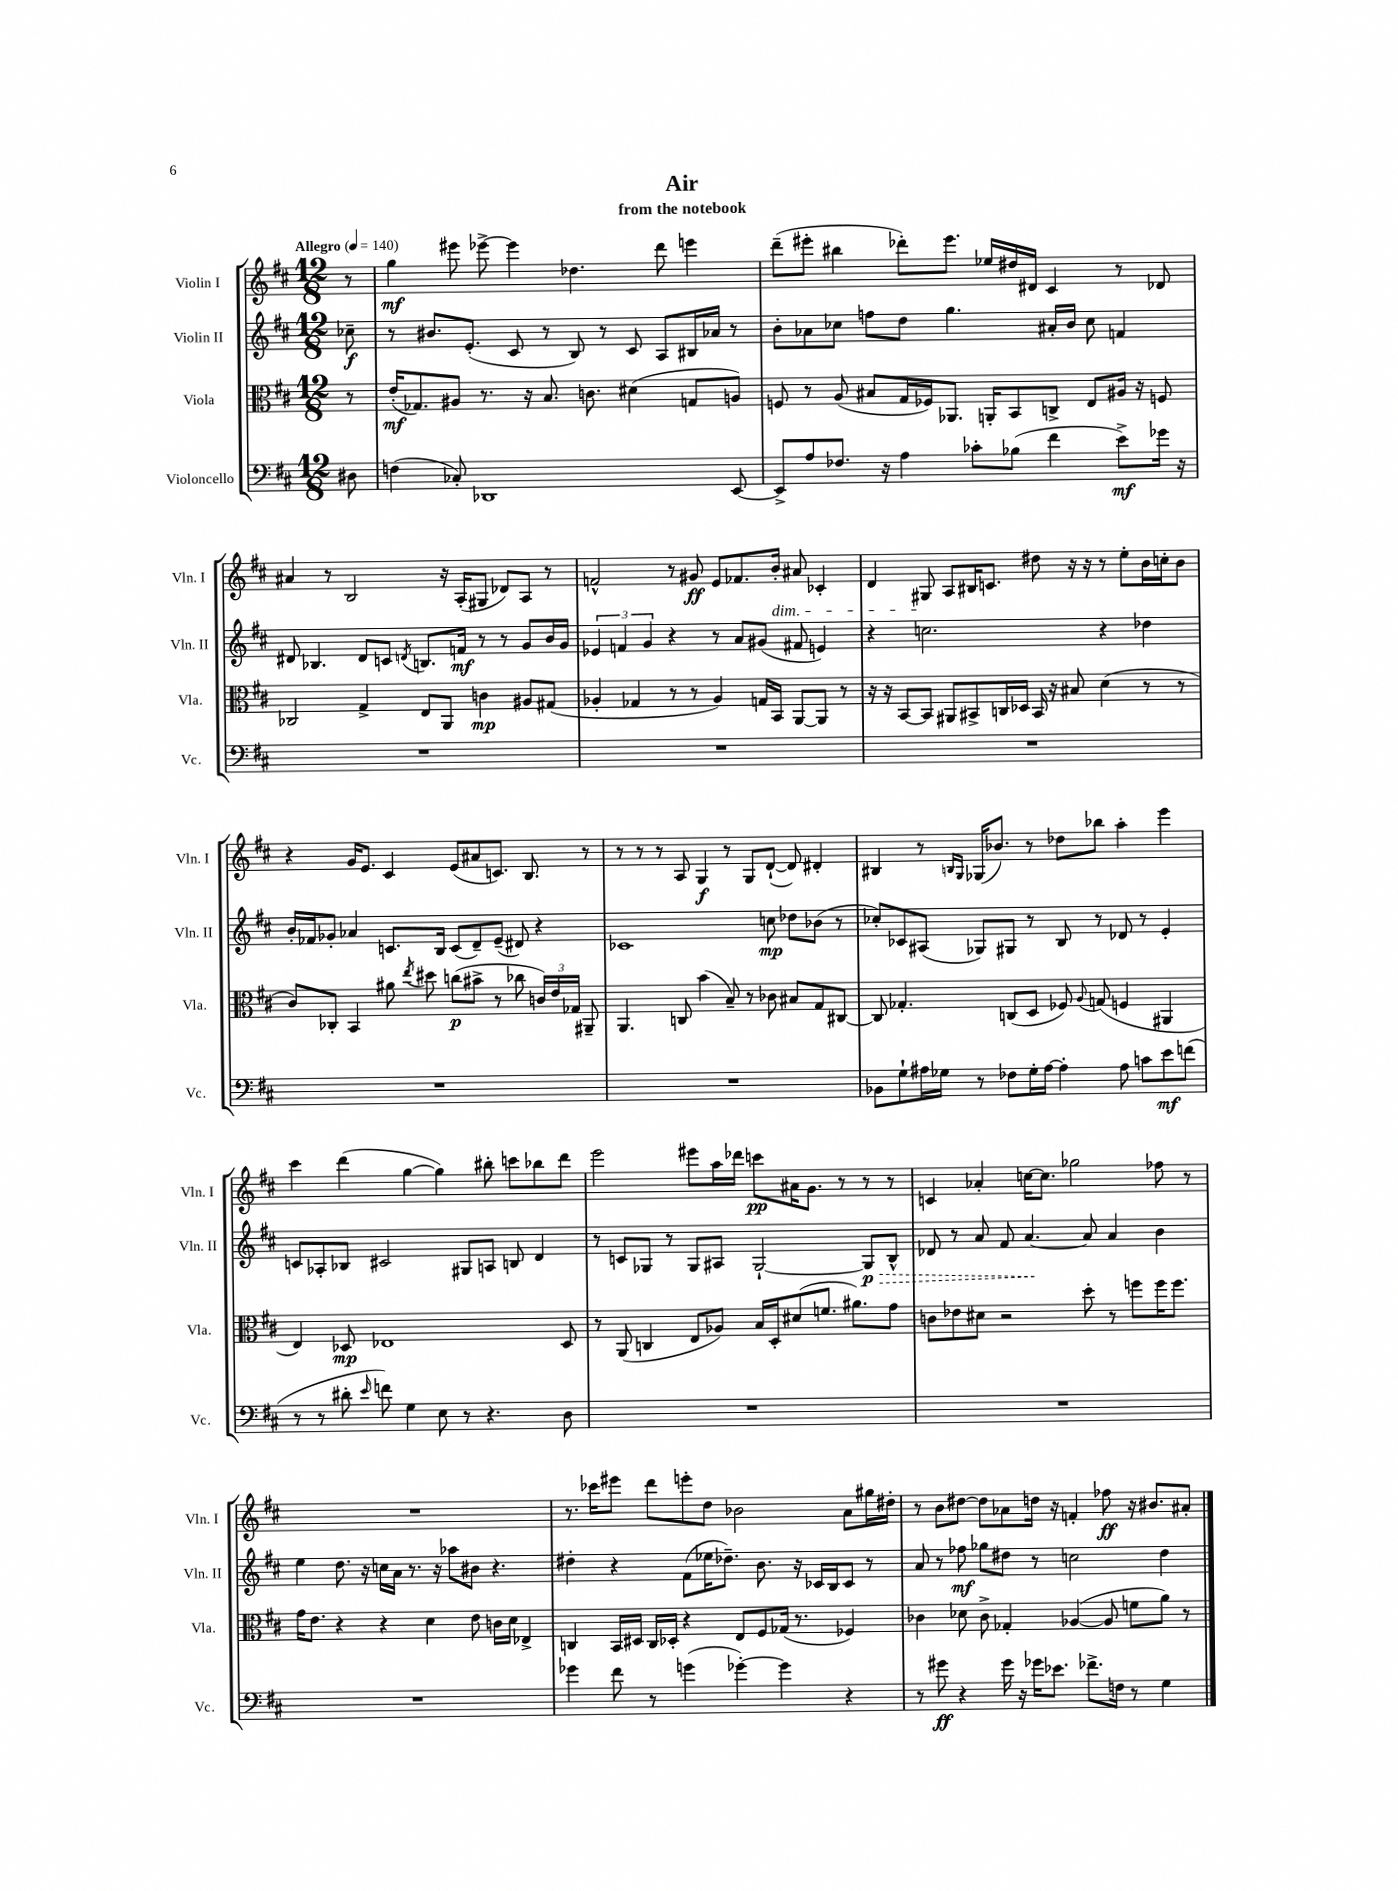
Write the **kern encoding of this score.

**kern	**dynam	**kern	**dynam	**kern	**dynam	**kern	**dynam
*part4	*part4	*part3	*part3	*part2	*part2	*part1	*part1
*staff4	*staff4	*staff3	*staff3	*staff2	*staff2	*staff1	*staff1
*I"Violoncello	*	*I"Viola	*	*I"Violin II	*	*I"Violin I	*
*I'Vc.	*	*I'Vla.	*	*I'Vln. II	*	*I'Vln. I	*
*clefF4	*	*clefC3	*	*clefG2	*	*clefG2	*
*k[f#c#]	*	*k[f#c#]	*	*k[f#c#]	*	*k[f#c#]	*
*M12/8	*	*M12/8	*	*M12/8	*	*M12/8	*
*MM140	*	*MM140	*	*MM140	*	*MM140	*
=	=	=	=	=	=	=	=
!	!	!	!	!	!	!LO:TX:a:B:t=Allegro	!
8D#X\	.	8r	.	8cc-X~\	f	8r	.
=1	=1	=1	=1	=1	=1	=1	=1
(4Fn\	.	(16e'/KL	mf	8r	.	4gg\	mf
.	.	8.G-X/)	.	.	.	.	.
.	.	.	.	8.b#X/L	.	.	.
8C-X'/)	.	8A#X/J	.	.	.	8eee#X\	.
.	.	.	.	(8.e'/J	.	.	.
1DD-X	.	8.r	.	.	.	[8eee-X^\	.
.	.	.	.	8c#/	.	4eee-\]	.
.	.	16r	.	.	.	.	.
.	.	8.B/	.	8r	.	.	.
.	.	.	.	8B/)	.	4.dd-X\	.
.	.	8.cn\	.	.	.	.	.
.	.	.	.	8r	.	.	.
.	.	(4d#X\	.	8c#/	.	.	.
.	.	.	.	8A/L	.	8ddd\	.
.	.	8Gn/L	.	16B#X/L	.	4eeen\	.
.	.	.	.	16a-X/JJ	.	.	.
[8EE/	.	8An/J)	.	8r	.	.	.
=2	=2	=2	=2	=2	=2	=2	=2
8EE^/L]	.	8Fn/	.	8b'\L	.	(8ddd~\L	.
8A/	.	8r	.	8a-X\	.	8eee#X'\J	.
8.F-X/J	.	(8A/	.	8cc-X\J	.	4bb#X\	.
.	.	8B#X/L	.	8ffn\L	.	.	.
16r	.	.	.	.	.	.	.
4A\	.	16G/L	.	8dd\J	.	8ddd-X'\L)	.
.	.	16F-X/J)	.	.	.	.	.
.	.	8.AA-X/J	.	4.gg\	.	8.eee#\J	.
8c-X'\L	.	.	.	.	.	.	.
.	.	16AAn'/KL	.	.	.	16ee-X/LL	.
(8B-X\J	.	8BB/	.	.	.	16dd#X/	.
.	.	.	.	.	.	16d#X/JJ	.
4f#\	.	8Cn^/J	.	16a#X'/LL	.	4c#/	.
.	.	.	.	16b/JJ	.	.	.
.	.	8E/L	.	8cc-\	.	.	.
8e^\L)	mf	16A#X/Jk	.	4fn/	.	8r	.
.	.	16r	.	.	.	.	.
16g-X\Jk	.	8Fn/	.	.	.	8d-X/	.
16r	.	.	.	.	.	.	.
!!LO:LB:g=z
=3	=3	=3	=3	=3	=3	=3	=3
1.r	.	2C-X/	.	8d#X/	.	4a#X/	.
.	.	.	.	4.B-X/	.	.	.
.	.	.	.	.	.	8r	.
.	.	.	.	.	.	2B/	.
.	.	4G^/	.	8d#/L	.	.	.
.	.	.	.	8cn/J	.	.	.
.	.	.	.	8qdn/	.	.	.
.	.	8E/L	.	8.Bn/L	.	.	.
.	.	8AA/J	.	.	.	16r	.
.	.	.	.	16fn/Jk	mf	(16A'/KL	.
.	.	4cn\	mp	8r	.	8G#X/J	.
.	.	.	.	8r	.	8d-X/L)	.
.	.	8A#X/L	.	8g/L	.	8A/J	.
.	.	(8G#X/J	.	16b/L	.	8r	.
.	.	.	.	16g/JJ	.	.	.
=4	=4	=4	=4	=4	=4	=4	=4
1.r	.	4A-X'/	.	6e-X/	.	2fn^^/	.
.	.	.	.	6fn/	.	.	.
.	.	4G-X/	.	.	.	.	.
.	.	.	.	6g/	.	.	.
.	.	8r	.	4r	.	8r	.
.	.	8r	.	.	.	8g#X/	ff
.	.	4A-/)	.	8r	.	8e/L	.
.	.	.	.	8a/L	.	8.f-X/	.
.	.	16Gn/LL	.	(8g#X/J	.	.	.
!	!	!	!	!	!	!LO:TX:b:i:t=dim.	!
.	.	16BB/JJ	.	.	.	16b'/Jk	.
.	.	[8AA/L	.	8f#X/	.	8a#X/	.
.	.	8AA/J]	.	4en/)	.	4c-X'/	.
.	.	8r	.	.	.	.	.
=5	=5	=5	=5	=5	=5	=5	=5
1.r	.	16r	.	4r	.	4d/	.
.	.	16r	.	.	.	.	.
.	.	[8BB/L	.	.	.	.	.
.	.	8BB/J]	.	2.ccn\	.	8G#X/	.
.	.	8AA#X/L	.	.	.	8A/L	.
.	.	8BB#X^/	.	.	.	16B#X/K	.
.	.	.	.	.	.	8.cn/J	.
.	.	16Cn/L	.	.	.	.	.
.	.	16D-X/JJ	.	.	.	.	.
.	.	16BB#/	.	.	.	8dd#X\	.
.	.	16r	.	.	.	.	.
.	.	8B#X/	.	.	.	16r	.
.	.	.	.	.	.	16r	.
.	.	(4d\	.	4r	.	8r	.
.	.	.	.	.	.	8ee'\L	.
.	.	8r	.	4dd-X\	.	16b\L	.
.	.	.	.	.	.	16ccn'\J	.
.	.	8r	.	.	.	8b\J	.
!!LO:LB:g=z
=6	=6	=6	=6	=6	=6	=6	=6
1.r	.	8c#/L)	.	16b'/LL	.	4r	.
.	.	.	.	16f-X/J	.	.	.
.	.	8C-X'/J	.	8g-X'/J	.	.	.
.	.	4BB/	.	4a-X/	.	16g/KL	.
.	.	.	.	.	.	8.e/J	.
.	.	8a#X\	.	8.cn/L	.	4c#/	.
.	.	8qee/	.	.	.	.	.
.	.	8dd#X\	.	.	.	.	.
.	.	.	.	16B/Jk	.	.	.
.	.	(8ccn\L	p	(8c/L	.	(8e/L	.
.	.	8b#X^\J	.	8d~/)	.	8a#X/	.
.	.	8r	.	(8e~/J	.	8.cn/J)	.
.	.	8cc-X\	.	8d#X/)	.	.	.
.	.	.	.	.	.	8.B/	.
.	.	24cn/LL)	.	4r	.	.	.
.	.	24e/	.	.	.	.	.
.	.	24G-X/JJ	.	.	.	.	.
.	.	8AA#X~/	.	.	.	8r	.
=7	=7	=7	=7	=7	=7	=7	=7
1.r	.	4.AA/	.	1c-X	.	8r	.
.	.	.	.	.	.	8r	.
.	.	.	.	.	.	8r	.
.	.	8Cn/	.	.	.	8A/	.
.	.	(4b\	.	.	.	4G/	f
.	.	8B~/)	.	.	.	8r	.
.	.	8r	.	.	.	8G/L	.
.	.	8c-X\	.	8ccn\	mp	([8d`/J	.
.	.	8B#X/L	.	8dd-X\L	.	8d/])	.
.	.	8G/	.	(8b-X\J	.	4d#X'/	.
.	.	[8C#X/J	.	8r	.	.	.
=8	=8	=8	=8	=8	=8	=8	=8
8BB-X\L	.	8C#/]	.	8cc-X'/L)	.	4B#X/	.
8G`\	.	4.G-X'/	.	8c-X/	.	.	.
16A#X\L	.	.	.	(8A#X/J	.	8r	.
16G-X\JJ	.	.	.	.	.	.	.
.	.	.	.	.	.	16qqBn/LL	.
.	.	.	.	.	.	16qqG/JJ	.
8r	.	.	.	8G-X/L)	.	(16G-X/KL	.
.	.	.	.	.	.	8.b-X/J)	.
8F-X\L	.	(8Cn/L	.	8G#X/J	.	.	.
16G-'\L	.	8D/J	.	8r	.	8r	.
[16A#\JJ	.	.	.	.	.	.	.
4A#'\]	.	8F-X/)	.	8B/	.	8dd-X\L	.
.	.	8qqA/	.	.	.	.	.
.	.	(8Gn/	.	8r	.	8bb-X\J	.
8A#\	.	4Fn/	.	8d-X/	.	4aa'\	.
8cn\L	.	.	.	8r	.	.	.
8e\	mf	4AA#X/	.	4e'/	.	4eee\	.
(8fn\J	.	.	.	.	.	.	.
!!LO:LB:g=z
=9	=9	=9	=9	=9	=9	=9	=9
8r	.	4E/)	.	8cn/L	.	4ccc#\	.
8r	.	.	.	8A-X'/	.	.	.
8d#X'\	.	8D-X/	mp	8B-X/J	.	(4ddd\	.
16qqe/	.	.	.	.	.	.	.
8fn\)	.	1E-X	.	2c#X/	.	.	.
4G\	.	.	.	.	.	[4gg\	.
8E\	.	.	.	.	.	4gg\])	.
8r	.	.	.	8G#X/L	.	.	.
4.r	.	.	.	8An/J	.	8bb#X'\	.
.	.	.	.	8Bn/	.	8cccn\L	.
.	.	.	.	4d/	.	8bb-X\	.
8D\	.	8D-/	.	.	.	8ddd\J	.
=10	=10	=10	=10	=10	=10	=10	=10
1.r	.	8r	.	8r	.	2eee\	.
.	.	(8AA/	.	8cn/L	.	.	.
.	.	4Cn/	.	8G-X/J	.	.	.
.	.	.	.	8r	.	.	.
.	.	8E/L	.	8G-/L	.	8eee#X\L	.
.	.	8A-X/J)	.	8A#X/J	.	16aa\L	.
.	.	.	.	.	.	16ddd-X\JJ	.
.	.	16B/LL	.	[2G-`/	.	8cccn\L	pp
.	.	16D'/J	.	.	.	.	.
.	.	(8d#X/	.	.	.	16a#X\K	.
.	.	.	.	.	.	8.g\J	.
.	.	8.fn/J	.	.	.	.	.
.	.	.	.	.	.	8r	.
.	.	8.a#X\L)	.	.	.	.	.
!	!	!	!	!	!LO:HP:b	!	!
.	.	.	.	8G-/L]	> p	8r	.
.	.	8g\J	.	8B^^/J	.	8r	.
=11	=11	=11	=11	=11	=11	=11	=11
1.r	.	8cn\L	.	8d-X/	.	4cn/	.
.	.	8e-X\	.	8r	.	.	.
.	.	8d#X\J	.	8a/	.	4a-X'/	.
.	.	2r	.	8f#/	.	.	.
.	.	.	.	[4.a/	.	[16ccn\KL	.
.	.	.	.	.	.	8.cc\J]	.
.	.	.	.	.	.	2gg-X\	.
.	.	8dd'\	.	8a/]	]	.	.
.	.	8r	.	4a/	.	.	.
.	.	8ffn\L	.	.	.	.	.
.	.	16ff\K	.	4b\	.	8ff-X\	.
.	.	8.ff\J	.	.	.	.	.
.	.	.	.	.	.	8r	.
!!LO:LB:g=z
=12	=12	=12	=12	=12	=12	=12	=12
1.r	.	16g\KL	.	4ee\	.	1.r	.
.	.	8.e\J	.	.	.	.	.
.	.	4r	.	8.dd\	.	.	.
.	.	.	.	16r	.	.	.
.	.	4r	.	16ccn\LL	.	.	.
.	.	.	.	16a\JJ	.	.	.
.	.	.	.	8.r	.	.	.
.	.	4d\	.	.	.	.	.
.	.	.	.	16r	.	.	.
.	.	.	.	8aa-X\L	.	.	.
.	.	8e\	.	8b#X\J	.	.	.
.	.	16cn\LL	.	4.r	.	.	.
.	.	16d\JJ	.	.	.	.	.
.	.	4E-X^/	.	.	.	.	.
=13	=13	=13	=13	=13	=13	=13	=13
4g-X\	.	4Cn/	.	4dd#X'\	.	8.r	.
.	.	.	.	.	.	16ccc-X\KL	.
8f#\	.	16BB/LL	.	4r	.	8eee#X\J	.
.	.	16D#X/JJ	.	.	.	.	.
8r	.	16C/LL	.	.	.	8ddd\L	.
.	.	16D-X'/JJ	.	.	.	.	.
(4gn\	.	4r	.	(8f#\L	.	8eeen'\	.
.	.	.	.	16ee-X\K	.	8dd\J	.
.	.	.	.	8.dd-X~\J)	.	.	.
[4g-X'\)	.	8E/L	.	.	.	2b-X\	.
.	.	8F#/	.	8.b\	.	.	.
4g-\]	.	(16G-X/Jk	.	.	.	.	.
.	.	8.r	.	16r	.	.	.
.	.	.	.	16c-X/LL	.	.	.
.	.	.	.	16B/J	.	.	.
4r	.	4F-X/)	.	8c-/J	.	8a\L	.
.	.	.	.	8r	.	16gg#X\L	.
.	.	.	.	.	.	16dd#X'\JJ	.
=14	=14	=14	=14	=14	=14	=14	=14
8r	.	4c-X\	.	8a/	.	8r	.
8g#X\	ff	.	.	8r	.	8b\L	.
4r	.	8d-X\	.	8ff-X\	mf	[8dd#X\J	.
.	.	8c-^\	.	8gg-X\L	.	8dd#\L]	.
16g#\	.	4G-X'/	.	8dd#X\J	.	8a-X\	.
16r	.	.	.	.	.	.	.
16g-X\KL	.	.	.	8r	.	16ddn\Jk	.
8.e-X\J	.	.	.	.	.	16r	.
.	.	([4A-X/	.	2ccn\	.	4fn'/	.
8.f-X^\L	.	.	.	.	.	.	.
.	.	8A-/]	.	.	.	8ff-X\	ff
16Fn\Jk	.	.	.	.	.	.	.
8r	.	8fn\L	.	.	.	16r	.
.	.	.	.	.	.	8.b#X/L	.
4G\	.	8a\J)	.	4dd#\	.	.	.
.	.	8r	.	.	.	8a#X'/J	.
==	==	==	==	==	==	==	==
*-	*-	*-	*-	*-	*-	*-	*-
